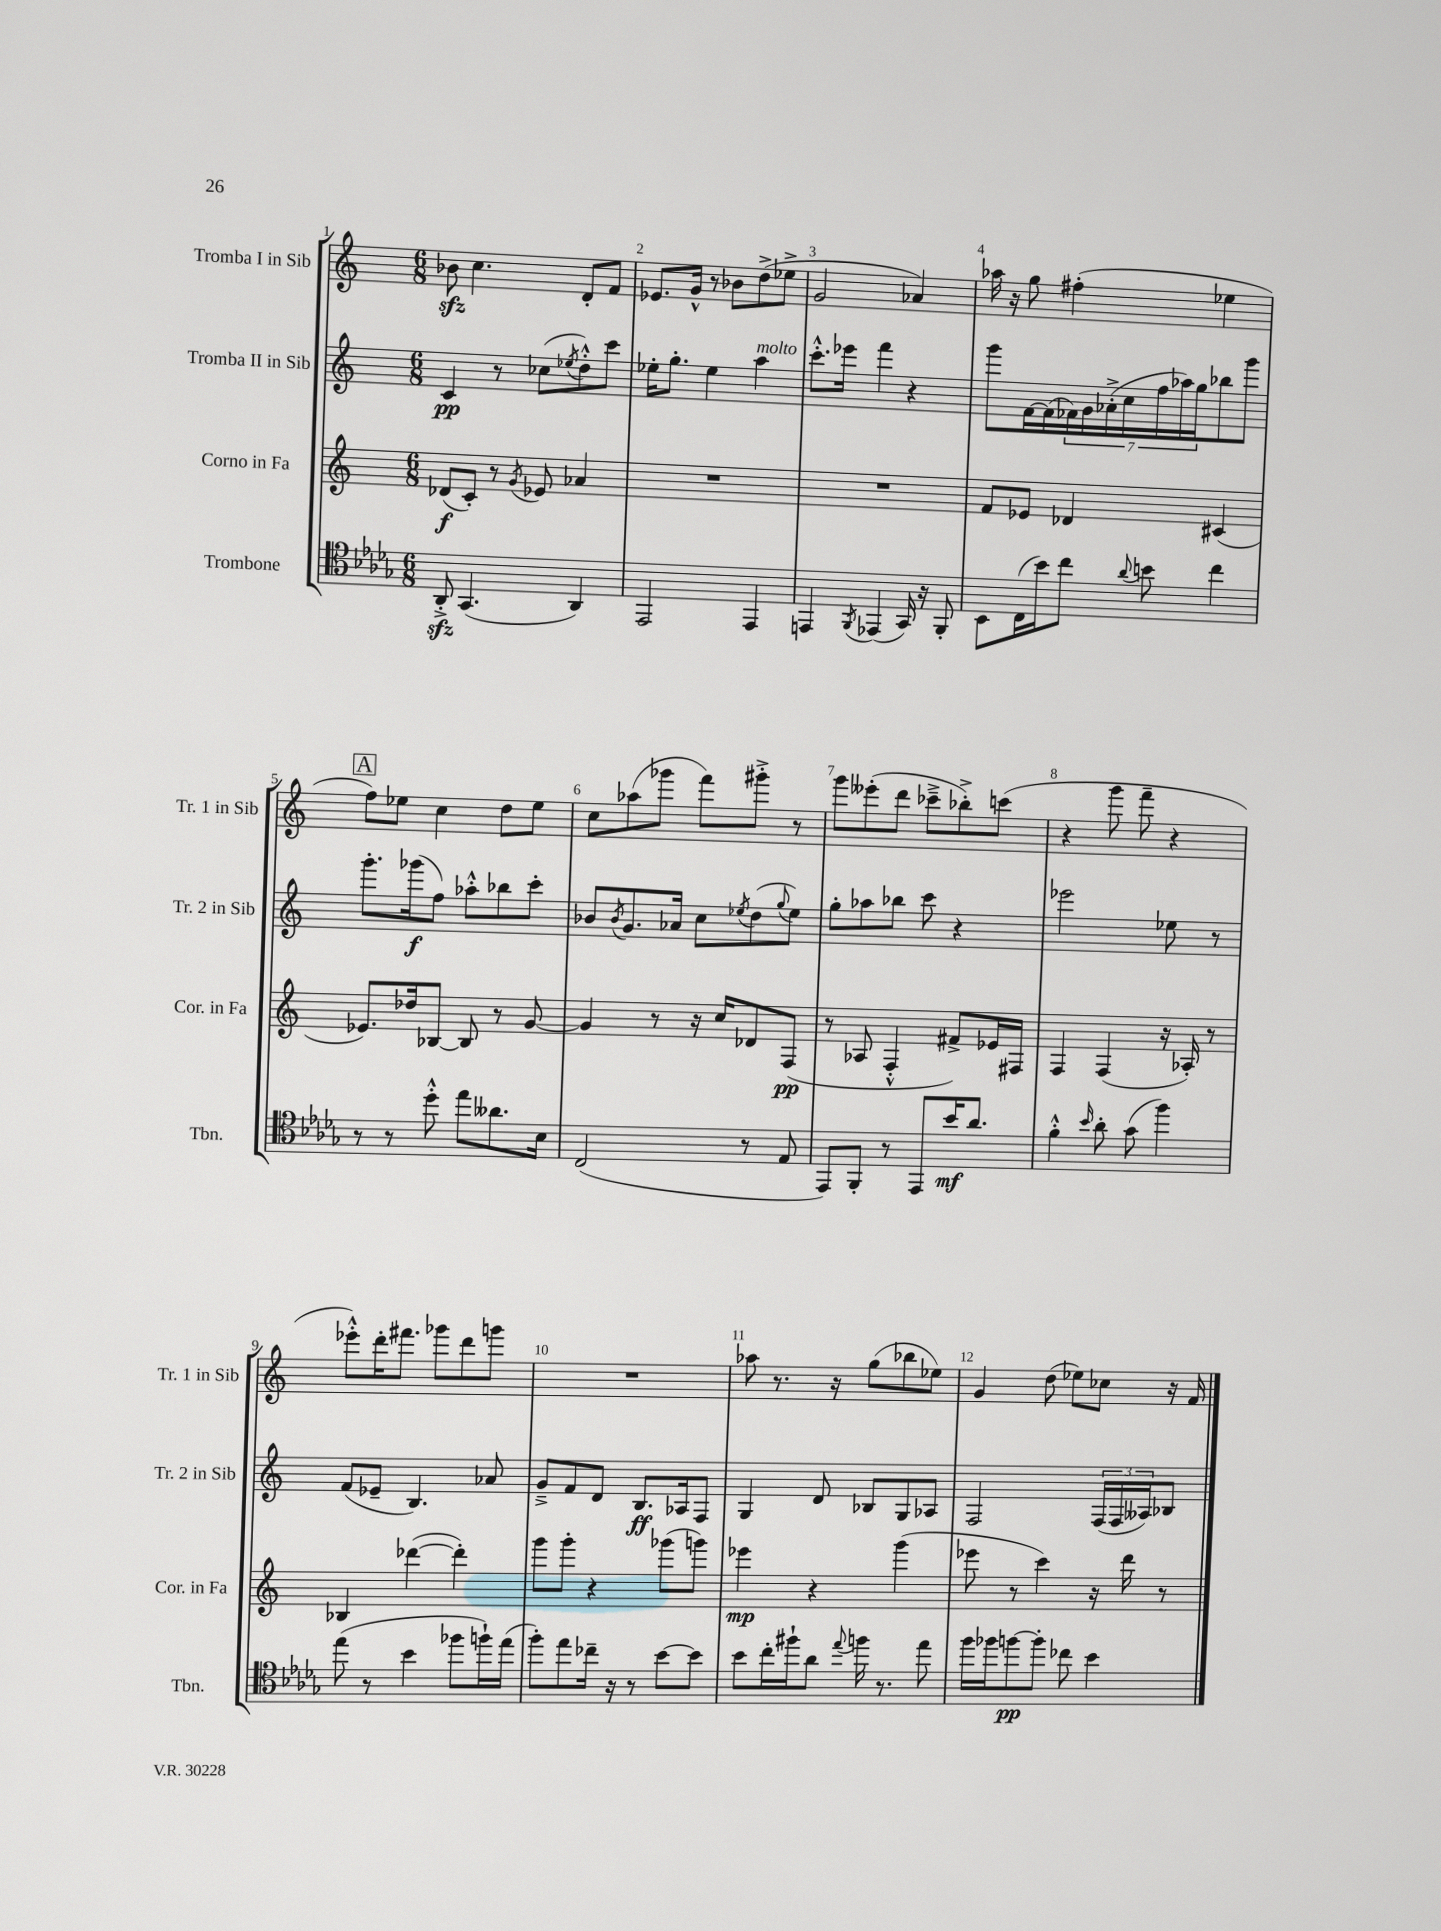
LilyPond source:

<<
\new StaffGroup <<
\new Staff = "s0" \with { instrumentName = "Tromba I in Sib" shortInstrumentName = "Tr. 1 in Sib" } {
    \clef treble \key c \major \numericTimeSignature \time 6/8
    bes'8\sfz c''4. d'8-. f'8 |
    ees'8. g'16-^ r8 bes'8 d''8->( ees''8-> |
    g'2 aes'4) |
    aes''16 r16 g''8 fis''4-.( ees''4 |
    \mark \markup { \box "A" } f''8) ees''8 c''4 d''8 ees''8 |
    c''8 aes''8( ges'''8 f'''8) gis'''8-.-> r8 |
    g'''8 eeses'''8-.( d'''8 ces'''8---> bes''8-.->) c'''8( |
    r4 g'''8 f'''8-- r4 |
    ees'''8-.-^) d'''16-. fis'''8. ges'''8 d'''8 g'''8 |
    R2. |
    aes''8 r8. r16 g''8( bes''8 ees''8) |
    g'4 d''8( ees''8) ces''8 r16 f'16 \bar "|." |
}
\new Staff = "s1" \with { instrumentName = "Tromba II in Sib" shortInstrumentName = "Tr. 2 in Sib" } {
    \clef treble \key c \major \numericTimeSignature \time 6/8
    c'4\pp r8 ces''8( \acciaccatura { ees''8 } d''8-.-^) c'''8 |
    ees''16-. g''8.-. ees''4 a''4^\markup { \italic "molto" } |
    c'''8.-.-^ ees'''16 f'''4 r4 |
    g'''8 f'16~ f'16( \tuplet 7/4 { fes'16) g'16 aes'16-.->( c''16 f''16 aes''16) g''16 } bes''8 g'''8 |
    \mark \markup { \box "A" } g'''8.-. ges'''16\f( f''8) aes''8-.-^ bes''8 c'''8-. |
    bes'8 \acciaccatura { bes'8 } g'8. aes'16 c''8 \acciaccatura { ees''8 } d''8( \appoggiatura { g''8 } ees''8) |
    g''8-. aes''8 bes''8 c'''8 r4 |
    ees'''2 ees''8 r8 |
    f'8( ees'8-- b4.) aes'8 |
    g'8---> f'8 d'8 b8.\ff aes16 f8 |
    g4 d'8 bes8 g8 aes8 |
    f2 \tuplet 3/2 { f16( f16 aeses16) } bes8 \bar "|." |
}
\new Staff = "s2" \with { instrumentName = "Corno in Fa" shortInstrumentName = "Cor. in Fa" } {
    \clef treble \key c \major \numericTimeSignature \time 6/8
    des'8\f( c'8-.) r8 \acciaccatura { g'8 } ees'8 aes'4 |
    R2. |
    R2. |
    f'8 ees'8 des'4 cis'4( |
    \mark \markup { \box "A" } ees'8.) des''16 bes8~ bes8 r8 g'8~ |
    g'4 r8 r16 c''16 des'8 f8\pp( |
    r8 aes8 f4-.-^ fis'8->) ees'16 fis16 |
    f4 f4( r16 aes16-.) r8 |
    bes4 des'''4~( des'''4-.) |
    g'''8 g'''8-. r4 ges'''8( g'''8) |
    ees'''4\mp r4 g'''4( |
    ees'''8 r8 c'''4) r16 d'''16 r8 \bar "|." |
}
\new Staff = "s3" \with { instrumentName = "Trombone" shortInstrumentName = "Tbn." } {
    \clef tenor \key des \major \numericTimeSignature \time 6/8
    aes,8-.->\sfz ges,4.( aes,4) |
    ees,2 ees,4 |
    e,4 \acciaccatura { f,8 } ees,4( ges,16) r16 f,8-. |
    bes,8 c16( bes'16) c''8 \appoggiatura { aes'8 } b'8 c''4 |
    \mark \markup { \box "A" } r8 r8 des''8-.-^ ees''8 aeses'8. bes16 |
    c2( r8 ees8 |
    ees,8) f,8-. r8 ees,8 bes'16\mf aes'8. |
    f'4-.-^ \grace { bes'16 } aes'8-. ges'8( f''4) |
    ees''8( r8 bes'4 fes''8 f''16-!) ees''16( |
    f''8-.) ees''8 ces''16-- r16 r8 bes'8~ bes'8 |
    bes'8 c''16-. fis''16-! aes'8 \appoggiatura { ees''8 } f''16 r8. ees''8 |
    f''16 fes''16 f''8~\pp f''8-. ces''8 bes'4 \bar "|." |
}
>>
>>
\layout { \context { \Score \override BarNumber.break-visibility = ##(#f #t #t) barNumberVisibility = #all-bar-numbers-visible } }
